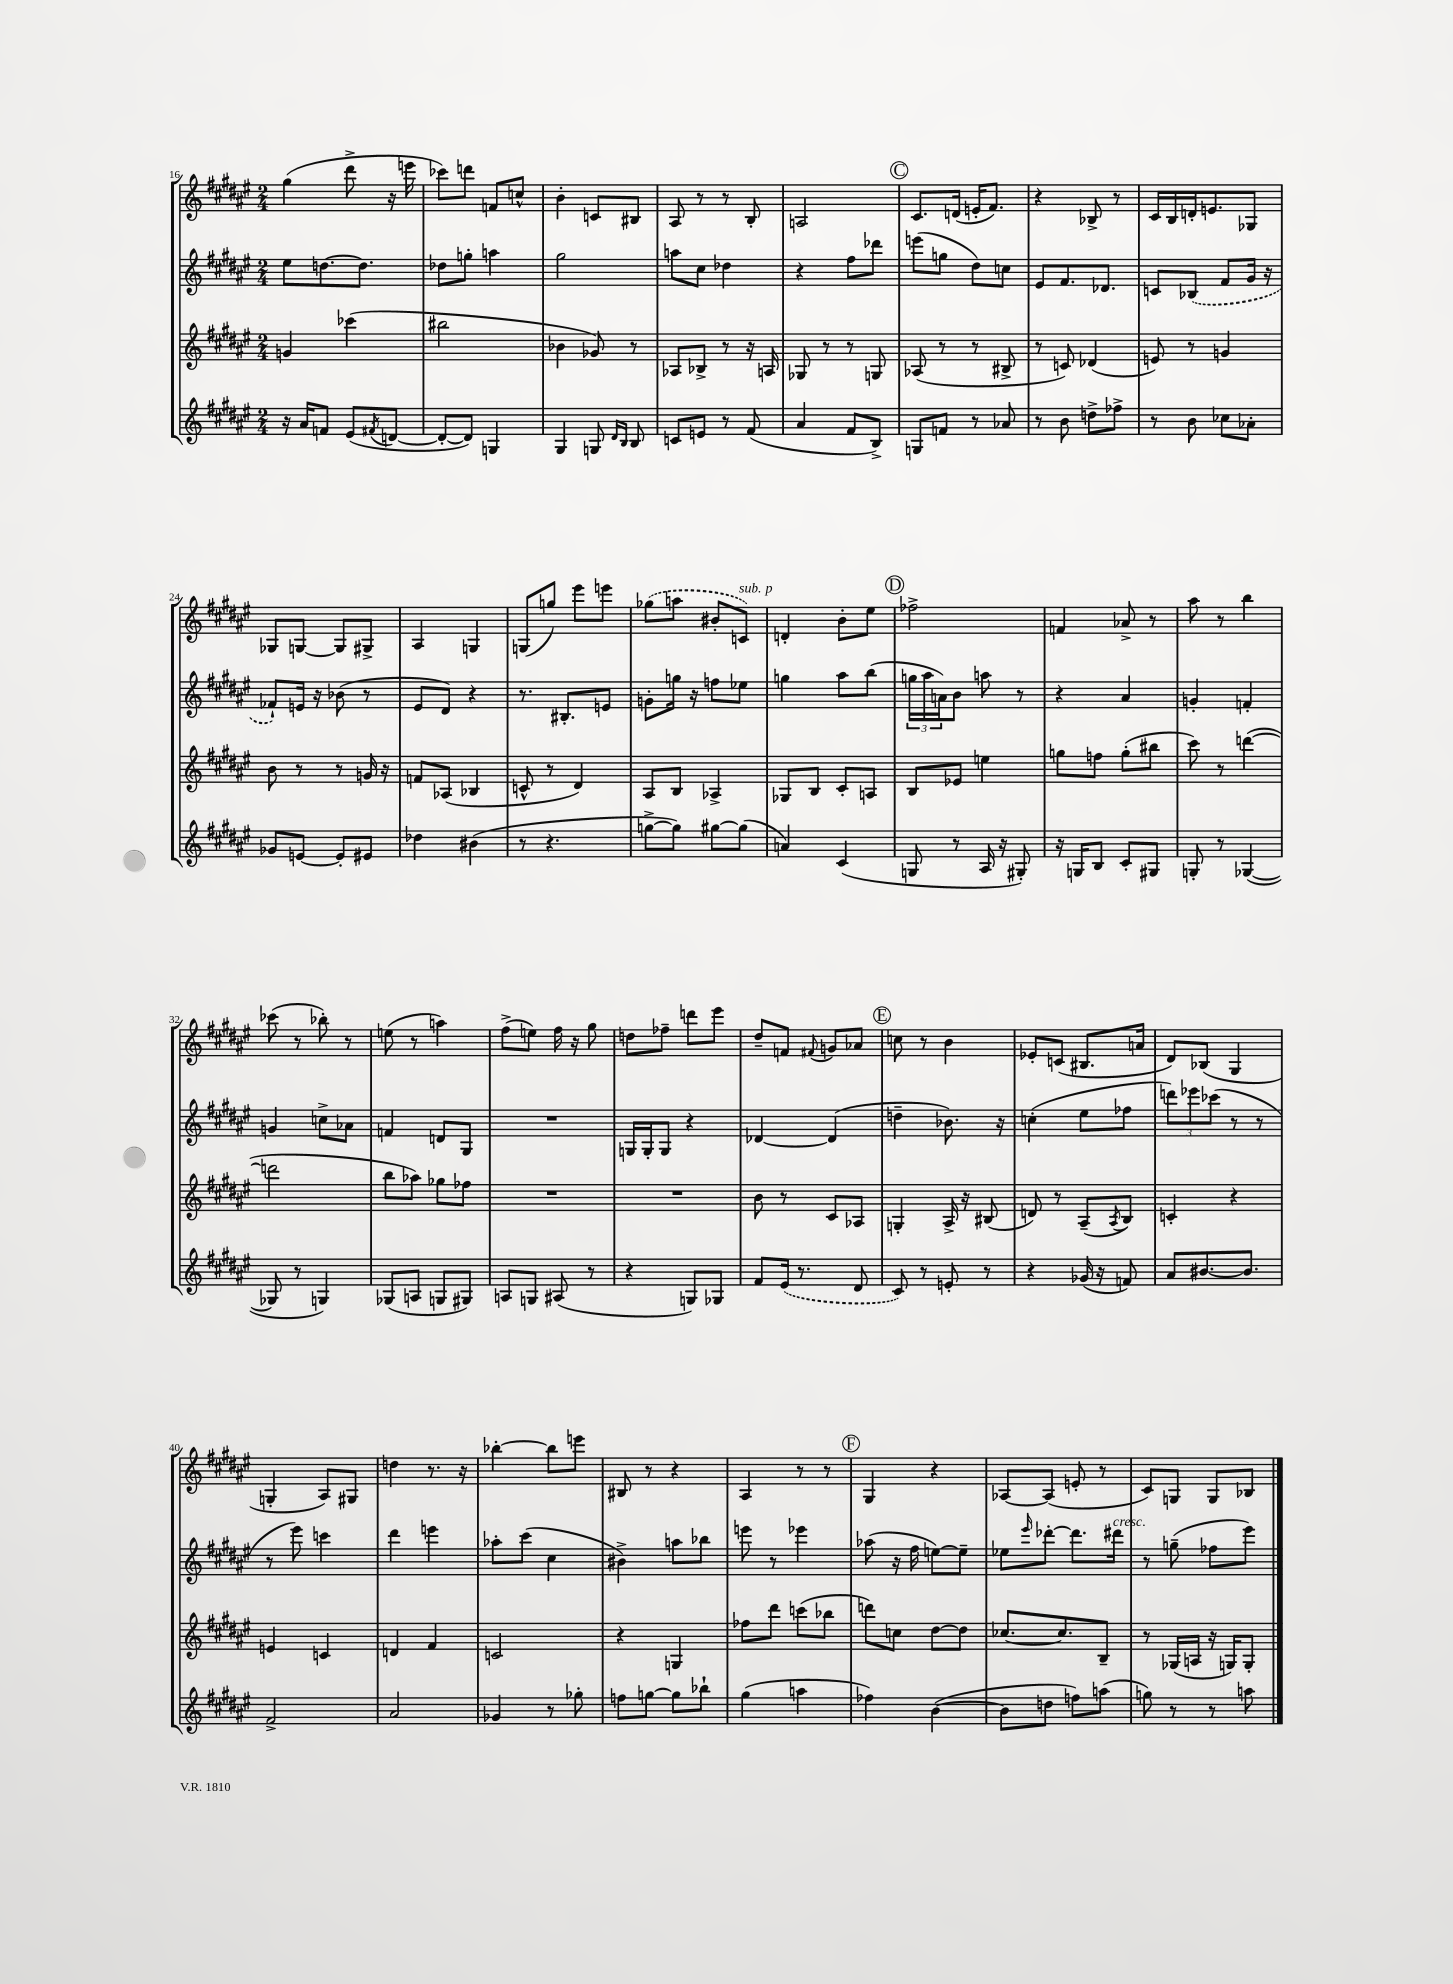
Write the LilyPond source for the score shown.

<<
\new StaffGroup <<
\new Staff = "s0" {
    \clef treble \key fis \major \numericTimeSignature \time 2/4
    gis''4( dis'''8-> r16 e'''16 |
    ces'''8) d'''8 f'8 c''8-^ |
    b'4-. c'8 bis8 |
    ais8 r8 r8 b8-. |
    a2 |
    \mark \markup { \circle "C" } cis'8. d'16( e'16-. fis'8.) |
    r4 bes8-> r8 |
    cis'16 b16 d'16-. e'8. ges8 |
    ges8 g8~ g8 gis8-> |
    ais4 g4 |
    g8( g''8) eis'''8 e'''8 |
    \once \slurDashed ges''8( a''8 bis'8-. c'8^\markup { \italic "sub. p" }) |
    d'4-. b'8-. eis''8 |
    \mark \markup { \circle "D" } fes''2-> |
    f'4 aes'8-> r8 |
    ais''8 r8 b''4 |
    ces'''8( r8 bes''8-.) r8 |
    e''8( r8 a''4) |
    fis''8->( e''8) fis''16 r16 gis''8 |
    d''8 fes''8-- d'''8 eis'''8 |
    dis''8-- f'8 \appoggiatura { fis'8 } g'8 aes'8 |
    \mark \markup { \circle "E" } c''8 r8 b'4 |
    ees'8-. c'8( bis8. a'16 |
    dis'8) bes8( gis4 |
    g4-. ais8) gis8 |
    d''4 r8. r16 |
    bes''4~-. bes''8 e'''8 |
    bis8 r8 r4 |
    ais4 r8 r8 |
    \mark \markup { \circle "F" } gis4 r4 |
    aes8~ aes8( e'8-. r8 |
    cis'8) g8 g8 bes8 \bar "|." |
}
\new Staff = "s1" {
    \clef treble \key fis \major \numericTimeSignature \time 2/4
    eis''8 d''8.~ d''8. |
    des''8 g''8-. a''4 |
    gis''2 |
    a''8 cis''8 des''4 |
    r4 fis''8 des'''8 |
    \mark \markup { \circle "C" } e'''8( g''8 dis''8) c''8 |
    eis'8 fis'8. des'8. |
    c'8 \once \slurDashed bes8( fis'8 gis'16 r16 |
    fes'8-!) e'16 r16 bes'8( r8 |
    eis'8 dis'8) r4 |
    r8. bis8.-. e'8 |
    g'8-. g''16 r16 f''8 ees''8 |
    g''4 ais''8 b''8( |
    \mark \markup { \circle "D" } \tuplet 3/2 { g''16 ais''16 a'16) } b'8 a''8 r8 |
    r4 ais'4 |
    g'4-. f'4-. |
    g'4 c''8-> aes'8 |
    f'4 d'8 gis8 |
    R2 |
    g16 g16-. g8 r4 |
    des'4~ des'4( |
    \mark \markup { \circle "E" } d''4-- bes'8.) r16 |
    c''4-.( eis''8 fes''8 |
    \tuplet 3/2 { d'''8) ees'''8 ces'''8( } r8 r8 |
    r8 eis'''8) c'''4 |
    dis'''4 e'''4 |
    aes''8-. cis'''8( cis''4 |
    bis'4->) a''8 bes''8 |
    e'''8 r8 ees'''4 |
    \mark \markup { \circle "F" } aes''8( r16 fis''16 e''8~) e''8-- |
    ees''8 \grace { eis'''16 } des'''8~-. des'''8. dis'''16^\markup { \italic "cresc." } |
    r8 g''8--( fes''8 eis'''8) \bar "|." |
}
\new Staff = "s2" {
    \clef treble \key fis \major \numericTimeSignature \time 2/4
    g'4 ces'''4( |
    bis''2 |
    bes'4 ges'8) r8 |
    aes8 bes8-> r8 r16 a16 |
    ges8 r8 r8 g8 |
    \mark \markup { \circle "C" } aes8( r8 r8 bis8-> |
    r8 c'8) des'4( |
    e'8) r8 g'4 |
    b'8 r8 r8 g'16 r16 |
    f'8 aes8( bes4 |
    c'8-^ r8 dis'4) |
    ais8 b8 aes4-> |
    ges8 b8 cis'8-. a8 |
    \mark \markup { \circle "D" } b8 ees'8 e''4 |
    g''8 f''8 g''8-.( bis''8 |
    cis'''8) r8 d'''4~( |
    d'''2 |
    b''8 aes''8) ges''8 fes''8 |
    R2 |
    R2 |
    b'8 r8 cis'8 aes8 |
    \mark \markup { \circle "E" } g4-. ais16-> r16 bis8( |
    d'8) r8 ais8--( \acciaccatura { ais8 } b8) |
    c'4-. r4 |
    e'4 c'4 |
    d'4 fis'4 |
    c'2 |
    r4 g4 |
    fes''8 dis'''8 c'''8( bes''8 |
    \mark \markup { \circle "F" } d'''8) c''8 dis''8~ dis''8 |
    ces''8.~ ces''8. b8-- |
    r8 ges16( a16 r16 g16) g8-. \bar "|." |
}
\new Staff = "s3" {
    \clef treble \key fis \major \numericTimeSignature \time 2/4
    r16 ais'16 f'8 eis'8( \acciaccatura { fis'8 } d'8~ |
    d'8~-. d'8) g4 |
    gis4 g8 \grace { dis'16 b16 } b8 |
    c'8 e'8 r8 fis'8( |
    ais'4 fis'8 b8->) |
    \mark \markup { \circle "C" } g8 f'8 r8 aes'8 |
    r8 b'8 d''8-> fes''8-> |
    r8 b'8 ces''8 aes'8-. |
    ges'8 e'8~ e'8-. eis'8 |
    des''4 bis'4( |
    r8 r4. |
    g''8~-> g''8) gis''8~ gis''8( |
    a'4) cis'4( |
    \mark \markup { \circle "D" } g8 r8 ais16 r16 gis8-.) |
    r16 g16 b8 cis'8-. gis8 |
    g8-. r8 ges4~( |
    ges8 r8 g4) |
    ges8( a8 g8 gis8) |
    a8 g8 ais8( r8 |
    r4 g8) ges8 |
    fis'8 \once \slurDashed eis'16( r8. dis'8 |
    \mark \markup { \circle "E" } cis'8) r8 e'8-. r8 |
    r4 ges'16( r16 f'8) |
    ais'8 bis'8.~ bis'8. |
    fis'2-> |
    ais'2 |
    ges'4 r8 ges''8-. |
    f''8 g''8~ g''8 bes''8-! |
    gis''4( a''4 |
    \mark \markup { \circle "F" } fes''4) b'4~( |
    b'8 d''8 f''8) a''8( |
    g''8) r8 r8 a''8 \bar "|." |
}
>>
>>
\layout { \context { \Score currentBarNumber = #16 } }
